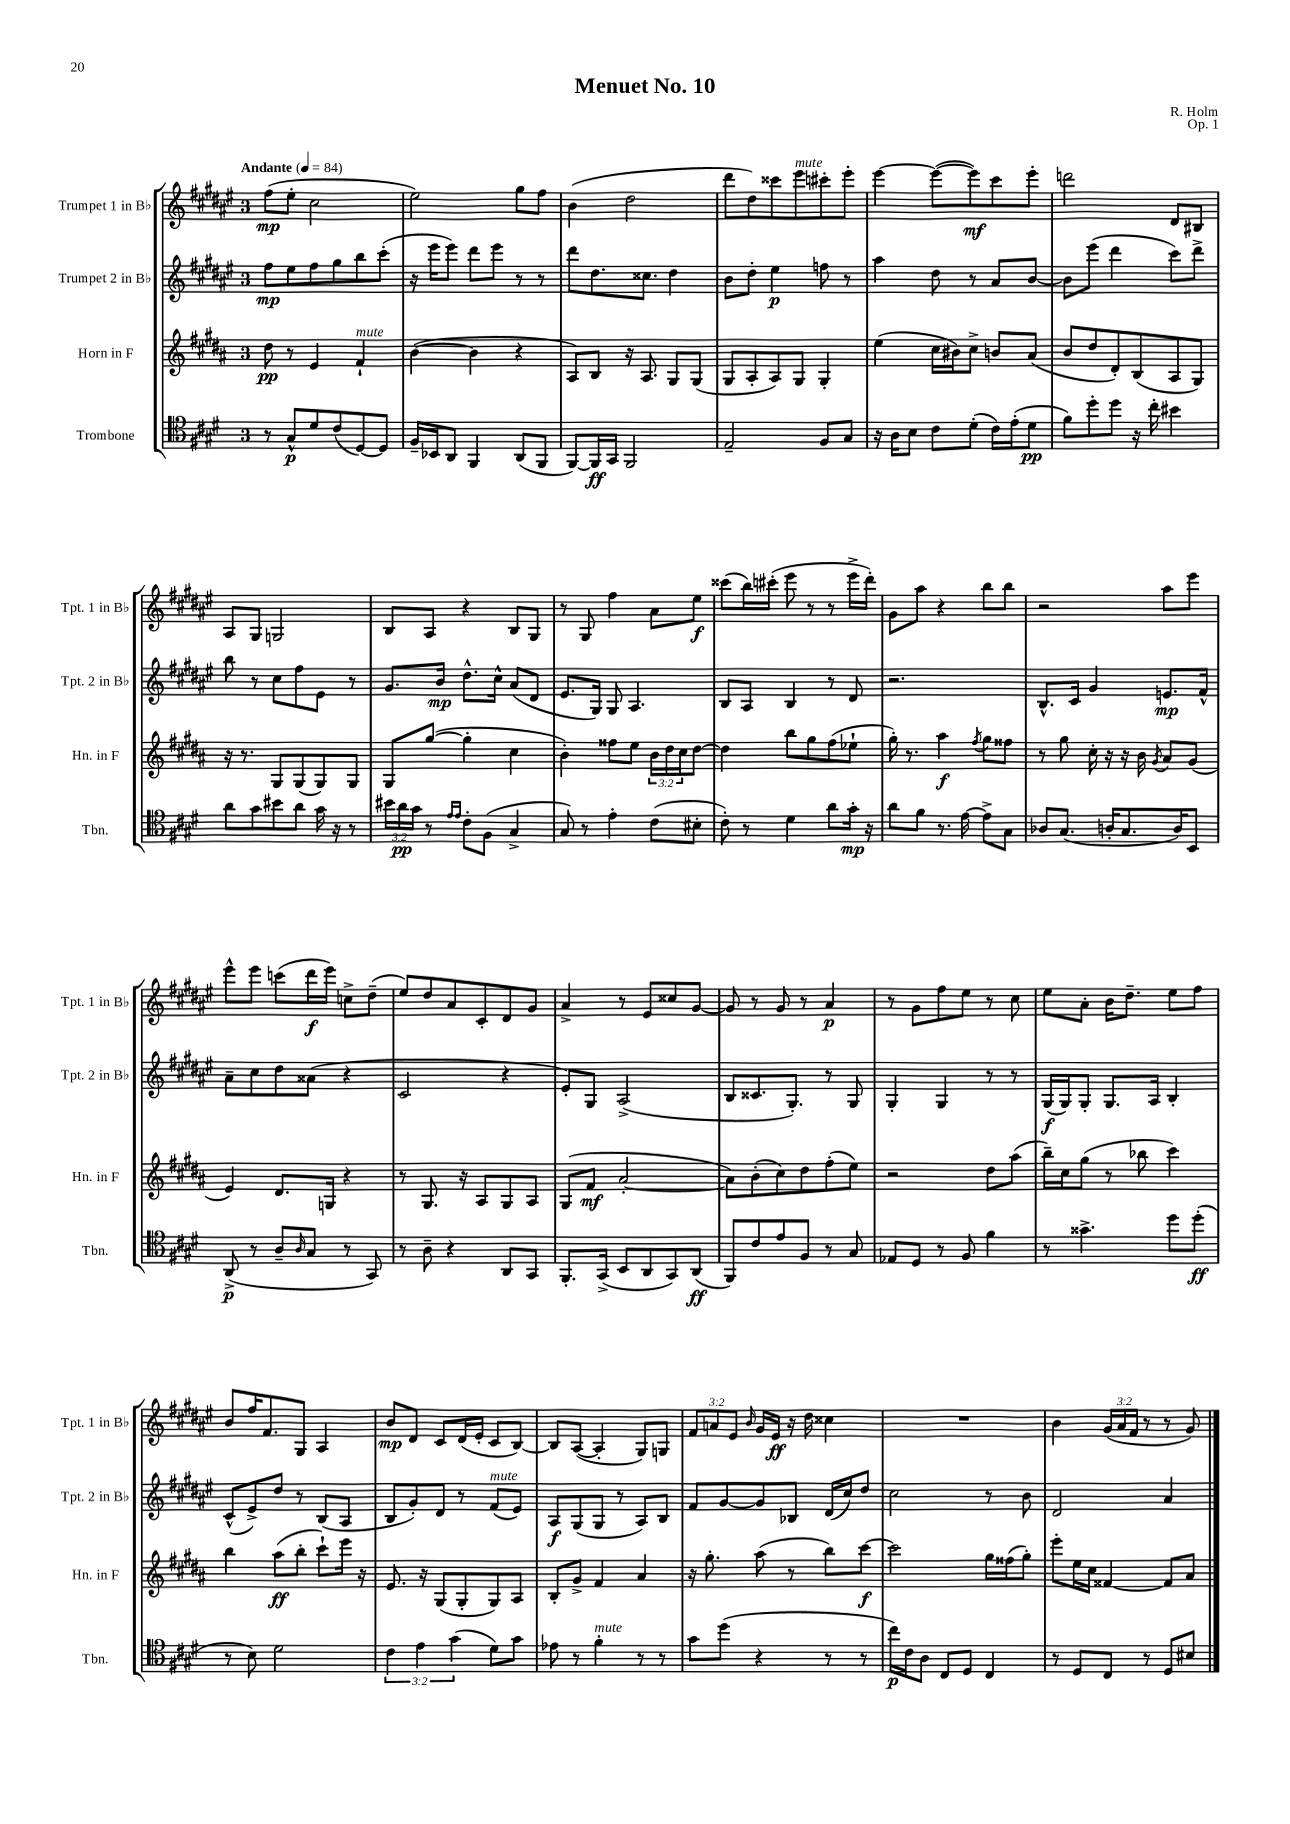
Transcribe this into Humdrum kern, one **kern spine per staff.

**kern	**dynam	**kern	**dynam	**kern	**dynam	**kern	**dynam
*part4	*part4	*part3	*part3	*part2	*part2	*part1	*part1
*staff4	*staff4	*staff3	*staff3	*staff2	*staff2	*staff1	*staff1
*I"Trombone	*	*I"Horn in F	*	*I"Trumpet 2 in B♭	*	*I"Trumpet 1 in B♭	*
*I'Tbn.	*	*I'Hn. in F	*	*I'Tpt. 2 in B♭	*	*I'Tpt. 1 in B♭	*
*clefC4	*	*clefG2	*	*clefG2	*	*clefG2	*
*k[f#c#g#d#]	*	*k[f#c#g#d#a#]	*	*k[f#c#g#d#a#e#]	*	*k[f#c#g#d#a#e#]	*
*M3/4	*	*M3/4	*	*M3/4	*	*M3/4	*
*MM84	*	*MM84	*	*MM84	*	*MM84	*
=1	=1	=1	=1	=1	=1	=1	=1
!	!	!	!	!	!	!LO:TX:a:B:t=Andante	!
8r	.	8dd#\	pp	8ff#\L	mp	(8ff#\L	mp
8G#^^/L	p	8r	.	8ee#\	.	8ee#'\J	.
8d#/	.	4e/	.	8ff#\	.	2cc#\	.
(8c#/	.	.	.	8gg#\	.	.	.
!	!	!LO:TX:a:i:t=mute	!	!	!	!	!
[8D#/)	.	4f#`/	.	8bb\	.	.	.
8D#/J]	.	.	.	(8ccc#'\J	.	.	.
=2	=2	=2	=2	=2	=2	=2	=2
16F#~/LL	.	([4b\	.	16r	.	2ee#\)	.
16BB-X/J	.	.	.	16eee#\KL	.	.	.
8AA/J	.	.	.	8eee#\J)	.	.	.
4FF#/	.	4b\]	.	8ddd#\L	.	.	.
.	.	.	.	8eee#\J	.	.	.
(8AA/L	.	4r	.	8r	.	8gg#\L	.
8FF#/J	.	.	.	8r	.	8ff#\J	.
=3	=3	=3	=3	=3	=3	=3	=3
[8FF#/L)	.	8A#/L)	.	8ddd#\L	.	(4b\	.
16FF#/L]	ff	8B/J	.	8.dd#\	.	.	.
16GG#/JJ	.	.	.	.	.	.	.
2FF#/	.	16r	.	.	.	2dd#\	.
.	.	8.A#/	.	8.cc##X\J	.	.	.
.	.	8G#/L	.	4dd#\	.	.	.
.	.	(8G#/J	.	.	.	.	.
=4	=4	=4	=4	=4	=4	=4	=4
2E~/	.	8G#/L	.	8b\L	.	8ddd#\L	.
.	.	8A#'/	.	8dd#'\J	.	8dd#\)	.
.	.	8A#/)	.	4ee#\	p	8ccc##X\	.
!	!	!	!	!	!	!LO:TX:a:i:t=mute	!
.	.	8G#/J	.	.	.	8eee#\	.
8F#/L	.	4G#'/	.	8ffn\	.	8ccc#X'\	.
8G#/J	.	.	.	8r	.	8eee#'\J	.
=5	=5	=5	=5	=5	=5	=5	=5
16r	.	(4ee\	.	4aa#\	.	[4eee#\	.
16A\KL	.	.	.	.	.	.	.
8B\J	.	.	.	.	.	.	.
8c#\L	.	16cc#\LL	.	8dd#\	.	(8eee#\L_	.
.	.	16b#X\J)	.	.	.	.	.
(8d#'\J	.	8cc#^\J	.	8r	.	8eee#\])	mf
16c#\LL)	.	8bn/L	.	8a#/L	.	8ccc#\	.
(16e'\J	.	.	.	.	.	.	.
8d#\J	pp	(8a#/J	.	[8b/J	.	8eee#'\J	.
=6	=6	=6	=6	=6	=6	=6	=6
8f#\L)	.	8b/L	.	8b\L]	.	2dddn\	.
8dd#'\	.	8dd#/	.	(8eee#\J	.	.	.
8dd#\J	.	8d#'/)	.	4ddd#\	.	.	.
16r	.	(8B/	.	.	.	.	.
16cc#'\	.	.	.	.	.	.	.
4b#X\	.	8A#/	.	8ccc#\L)	.	8d#/L	.
.	.	8G#/J)	.	8ddd#^\J	.	8B#X/J	.
!!LO:LB:g=z
=7	=7	=7	=7	=7	=7	=7	=7
8a\L	.	16r	.	8bb\	.	8A#/L	.
.	.	8.r	.	.	.	.	.
8g#\	.	.	.	8r	.	8G#/J	.
8b#X\	.	8G#/L	.	8cc#\L	.	2Gn/	.
8a\J	.	(8G#/	.	8ff#\	.	.	.
16g#\	.	8G#/)	.	8e#\J	.	.	.
16r	.	.	.	.	.	.	.
8r	.	8G#/J	.	8r	.	.	.
=8	=8	=8	=8	=8	=8	=8	=8
24b#X\LL	.	8G#/L	.	8.g#/L	.	8B/L	.
24a\	pp	.	.	.	.	.	.
24g#\JJ	.	.	.	.	.	.	.
8r	.	([8gg#/J	.	.	.	8A#/J	.
.	.	.	.	16b/Jk	mp	.	.
16qqe/LL	.	.	.	.	.	.	.
16qqe/JJ	.	.	.	.	.	.	.
8c#'\L	.	4gg#'\]	.	8.dd#^^\L	.	4r	.
(8F#\J	.	.	.	.	.	.	.
.	.	.	.	16cc#^^\Jk	.	.	.
4G#^/	.	4cc#\	.	(8a#/L	.	8B/L	.
.	.	.	.	8d#/J	.	8G#/J	.
=9	=9	=9	=9	=9	=9	=9	=9
8G#/)	.	4b'\)	.	8.e#/L	.	8r	.
8r	.	.	.	.	.	8G#/	.
.	.	.	.	16G#/Jk)	.	.	.
4e'\	.	8ff##X\L	.	8G#/	.	4ff#\	.
.	.	8ee\J	.	4.A#/	.	.	.
(8c#\L	.	24b\LL	.	.	.	8a#\L	.
.	.	24dd#\	.	.	.	.	.
.	.	24cc#\J	.	.	.	.	.
8B#X'\J	.	[8dd#\J	.	.	.	8ee#\J	f
=10	=10	=10	=10	=10	=10	=10	=10
8c#'\)	.	4dd#\]	.	8B/L	.	(8ccc##X\L	.
8r	.	.	.	8A#/J	.	16bb\L)	.
.	.	.	.	.	.	(16ccc#X'\JJ	.
4d#\	.	8bb\L	.	4B/	.	8eee#\	.
.	.	8gg#\	.	.	.	8r	.
8a\L	.	(8ff#\	.	8r	.	8r	.
16g#'\Jk	mp	8ee-X`\J	.	8d#/	.	16eee#^\LL	.
16r	.	.	.	.	.	16ddd#'\JJ)	.
=11	=11	=11	=11	=11	=11	=11	=11
8a\L	.	16gg#'\)	.	2.r	.	8g#\L	.
.	.	8.r	.	.	.	.	.
8f#\J	.	.	.	.	.	8aa#\J	.
8.r	.	4aa#\	f	.	.	4r	.
[16e\	.	.	.	.	.	.	.
.	.	8qff#/	.	.	.	.	.
8e^\L]	.	8gg#\L	.	.	.	8bb\L	.
8G#\J	.	8ff##X\J	.	.	.	8bb\J	.
=12	=12	=12	=12	=12	=12	=12	=12
8A-X/L	.	8r	.	8.B^^/L	.	2r	.
(8.G#/J	.	8gg#\	.	.	.	.	.
.	.	.	.	16c#/Jk	.	.	.
.	.	16cc#'\	.	4g#/	.	.	.
16An'/KL	.	16r	.	.	.	.	.
8.G#/	.	16r	.	.	.	.	.
.	.	16b\	.	.	.	.	.
.	.	8qg#/	.	.	.	.	.
.	.	8a#/L	.	8.en/L	mp	8aa#\L	.
16A/K)	.	.	.	.	.	.	.
8BB/J	.	(8g#/J	.	.	.	8eee#\J	.
.	.	.	.	16f#^^/Jk	.	.	.
!!LO:LB:g=z
=13	=13	=13	=13	=13	=13	=13	=13
(8AA^/	p	4e/)	.	8a#~\L	.	8eee#^^\L	.
8r	.	.	.	8cc#\	.	8eee#\J	.
8A~/L	.	8.d#/L	.	8dd#\	.	(8cccn\L	.
16qqA/	.	.	.	.	.	.	.
8G#/J	.	.	.	(8a##X\J	.	16ddd#\L	f
.	.	16Gn/Jk	.	.	.	16eee#\JJ)	.
8r	.	4r	.	4r	.	8ccn^\L	.
8GG#/)	.	.	.	.	.	(8dd#~\J	.
=14	=14	=14	=14	=14	=14	=14	=14
8r	.	8r	.	2c#/	.	8ee#/L)	.
8A~\	.	8.G#/	.	.	.	8dd#/	.
4r	.	.	.	.	.	8a#/	.
.	.	16r	.	.	.	.	.
.	.	8A#/L	.	.	.	8c#'/	.
8AA/L	.	8G#/	.	4r	.	8d#/	.
8GG#/J	.	8A#/J	.	.	.	8g#/J	.
=15	=15	=15	=15	=15	=15	=15	=15
8.FF#'/L	.	(8G#/L	.	8e#'/L)	.	4a#^/	.
.	.	8f#/J	mf	8G#/J	.	.	.
(16GG#^/Jk	.	.	.	.	.	.	.
8BB/L	.	[2a#'/	.	(2A#^/	.	8r	.
8AA/	.	.	.	.	.	8e#/L	.
8GG#/)	.	.	.	.	.	8cc##X/	.
(8AA/J	ff	.	.	.	.	[8g#/J	.
=16	=16	=16	=16	=16	=16	=16	=16
8FF#/L)	.	8a#\L])	.	8B/L	.	8g#/]	.
8c#/	.	(8b'\	.	8.c##X/	.	8r	.
8e/	.	8cc#\)	.	.	.	8g#/	.
.	.	.	.	8.G#'/J)	.	.	.
8F#/J	.	8dd#\	.	.	.	8r	.
8r	.	(8ff#'\	.	8r	.	4a#/	p
8G#/	.	8ee\J)	.	8G#/	.	.	.
=17	=17	=17	=17	=17	=17	=17	=17
8E-X/L	.	2r	.	4G#'/	.	8r	.
8D#/J	.	.	.	.	.	8g#\L	.
8r	.	.	.	4G#/	.	8ff#\	.
8F#/	.	.	.	.	.	8ee#\J	.
4f#\	.	8dd#\L	.	8r	.	8r	.
.	.	(8aa#\J	.	8r	.	8cc#\	.
=18	=18	=18	=18	=18	=18	=18	=18
8r	.	16bb~\LL)	.	(16G#/LL	f	8ee#\L	.
.	.	16cc#\J	.	16G#/J)	.	.	.
4.g##X^\	.	(8gg#\J	.	8G#'/J	.	8a#'\J	.
.	.	8r	.	8.G#/L	.	16b\KL	.
.	.	.	.	.	.	8.dd#~\J	.
.	.	8bb-X\	.	.	.	.	.
.	.	.	.	16A#/Jk	.	.	.
8dd#\L	.	4ccc#\)	.	4B'/	.	8ee#\L	.
(8dd#'\J	ff	.	.	.	.	8ff#\J	.
!!LO:LB:g=z
=19	=19	=19	=19	=19	=19	=19	=19
8r	.	4bb\	.	(8c#^^/L	.	8b/L	.
8B\)	.	.	.	8e#^/)	.	16ff#/K	.
.	.	.	.	.	.	8.f#/	.
2d#\	.	(8aa#\L	ff	8dd#/J	.	.	.
.	.	8bb'\J	.	8r	.	8G#/J	.
.	.	8ccc#`\L)	.	(8B/L	.	4A#/	.
.	.	16eee\Jk	.	8A#/J	.	.	.
.	.	16r	.	.	.	.	.
=20	=20	=20	=20	=20	=20	=20	=20
6c#\	.	8.e/	.	8B/L	.	8b/L	mp
.	.	.	.	8g#'/)	.	8d#/J	.
6e\	.	.	.	.	.	.	.
.	.	16r	.	.	.	.	.
.	.	(8G#/L	.	8d#/J	.	8c#/L	.
(6g#\	.	.	.	.	.	.	.
.	.	8G#'/	.	8r	.	(16d#/L	.
.	.	.	.	.	.	16e#'/JJ	.
!	!	!	!	!LO:TX:a:i:t=mute	!	!	!
8d#\L)	.	8G#/)	.	(8f#/L	.	8c#/L	.
8g#\J	.	8A#/J	.	8e#/J)	.	[8B/J)	.
=21	=21	=21	=21	=21	=21	=21	=21
8e-X\	.	8B'/L	.	8A#/L	f	8B/L]	.
8r	.	8g#^/J	.	(8G#/	.	([8A#/J	.
!LO:TX:a:i:t=mute	!	!	!	!	!	!	!
4f#'\	.	4f#/	.	8G#/J	.	4A#'/]	.
.	.	.	.	8r	.	.	.
8r	.	4a#/	.	8A#/L)	.	8G#/L)	.
8r	.	.	.	8B/J	.	8Gn/J	.
=22	=22	=22	=22	=22	=22	=22	=22
8g#\L	.	16r	.	8f#/L	.	12f#/L	.
.	.	8.gg#'\	.	.	.	.	.
.	.	.	.	.	.	12an/	.
(8dd#\J	.	.	.	[8g#/	.	.	.
.	.	.	.	.	.	12e#/J	.
.	.	.	.	.	.	16qqb/	.
4r	.	(8aa#\	.	8g#/]	.	16g#/LL	.
.	.	.	.	.	.	16e#/JJ	ff
.	.	8r	.	8B-X/J	.	16r	.
.	.	.	.	.	.	16dd#\	.
8r	.	8bb\L)	.	(16d#/LL	.	4cc##X\	.
.	.	.	.	16cc#/J)	.	.	.
8r	.	[8ccc#\J	f	8dd#/J	.	.	.
=23	=23	=23	=23	=23	=23	=23	=23
16cc#\LL)	p	2ccc#\]	.	2cc#\	.	2.r	.
16c#\J	.	.	.	.	.	.	.
8A\J	.	.	.	.	.	.	.
8C#/L	.	.	.	.	.	.	.
8D#/J	.	.	.	.	.	.	.
4C#/	.	16gg#\LL	.	8r	.	.	.
.	.	(16ff##X\J	.	.	.	.	.
.	.	8gg#'\J)	.	8b\	.	.	.
=24	=24	=24	=24	=24	=24	=24	=24
8r	.	8eee'\L	.	2d#/	.	4b\	.
8D#/L	.	16ee\L	.	.	.	.	.
.	.	16cc#\JJ	.	.	.	.	.
8C#/J	.	[4f##X/	.	.	.	(24g#/LL	.
.	.	.	.	.	.	24a#/	.
.	.	.	.	.	.	24f#/JJ	.
8r	.	.	.	.	.	8r	.
8D#/L	.	8f##/L]	.	4a#/	.	8r	.
8B#X/J	.	8a#/J	.	.	.	8g#/)	.
==	==	==	==	==	==	==	==
*-	*-	*-	*-	*-	*-	*-	*-
